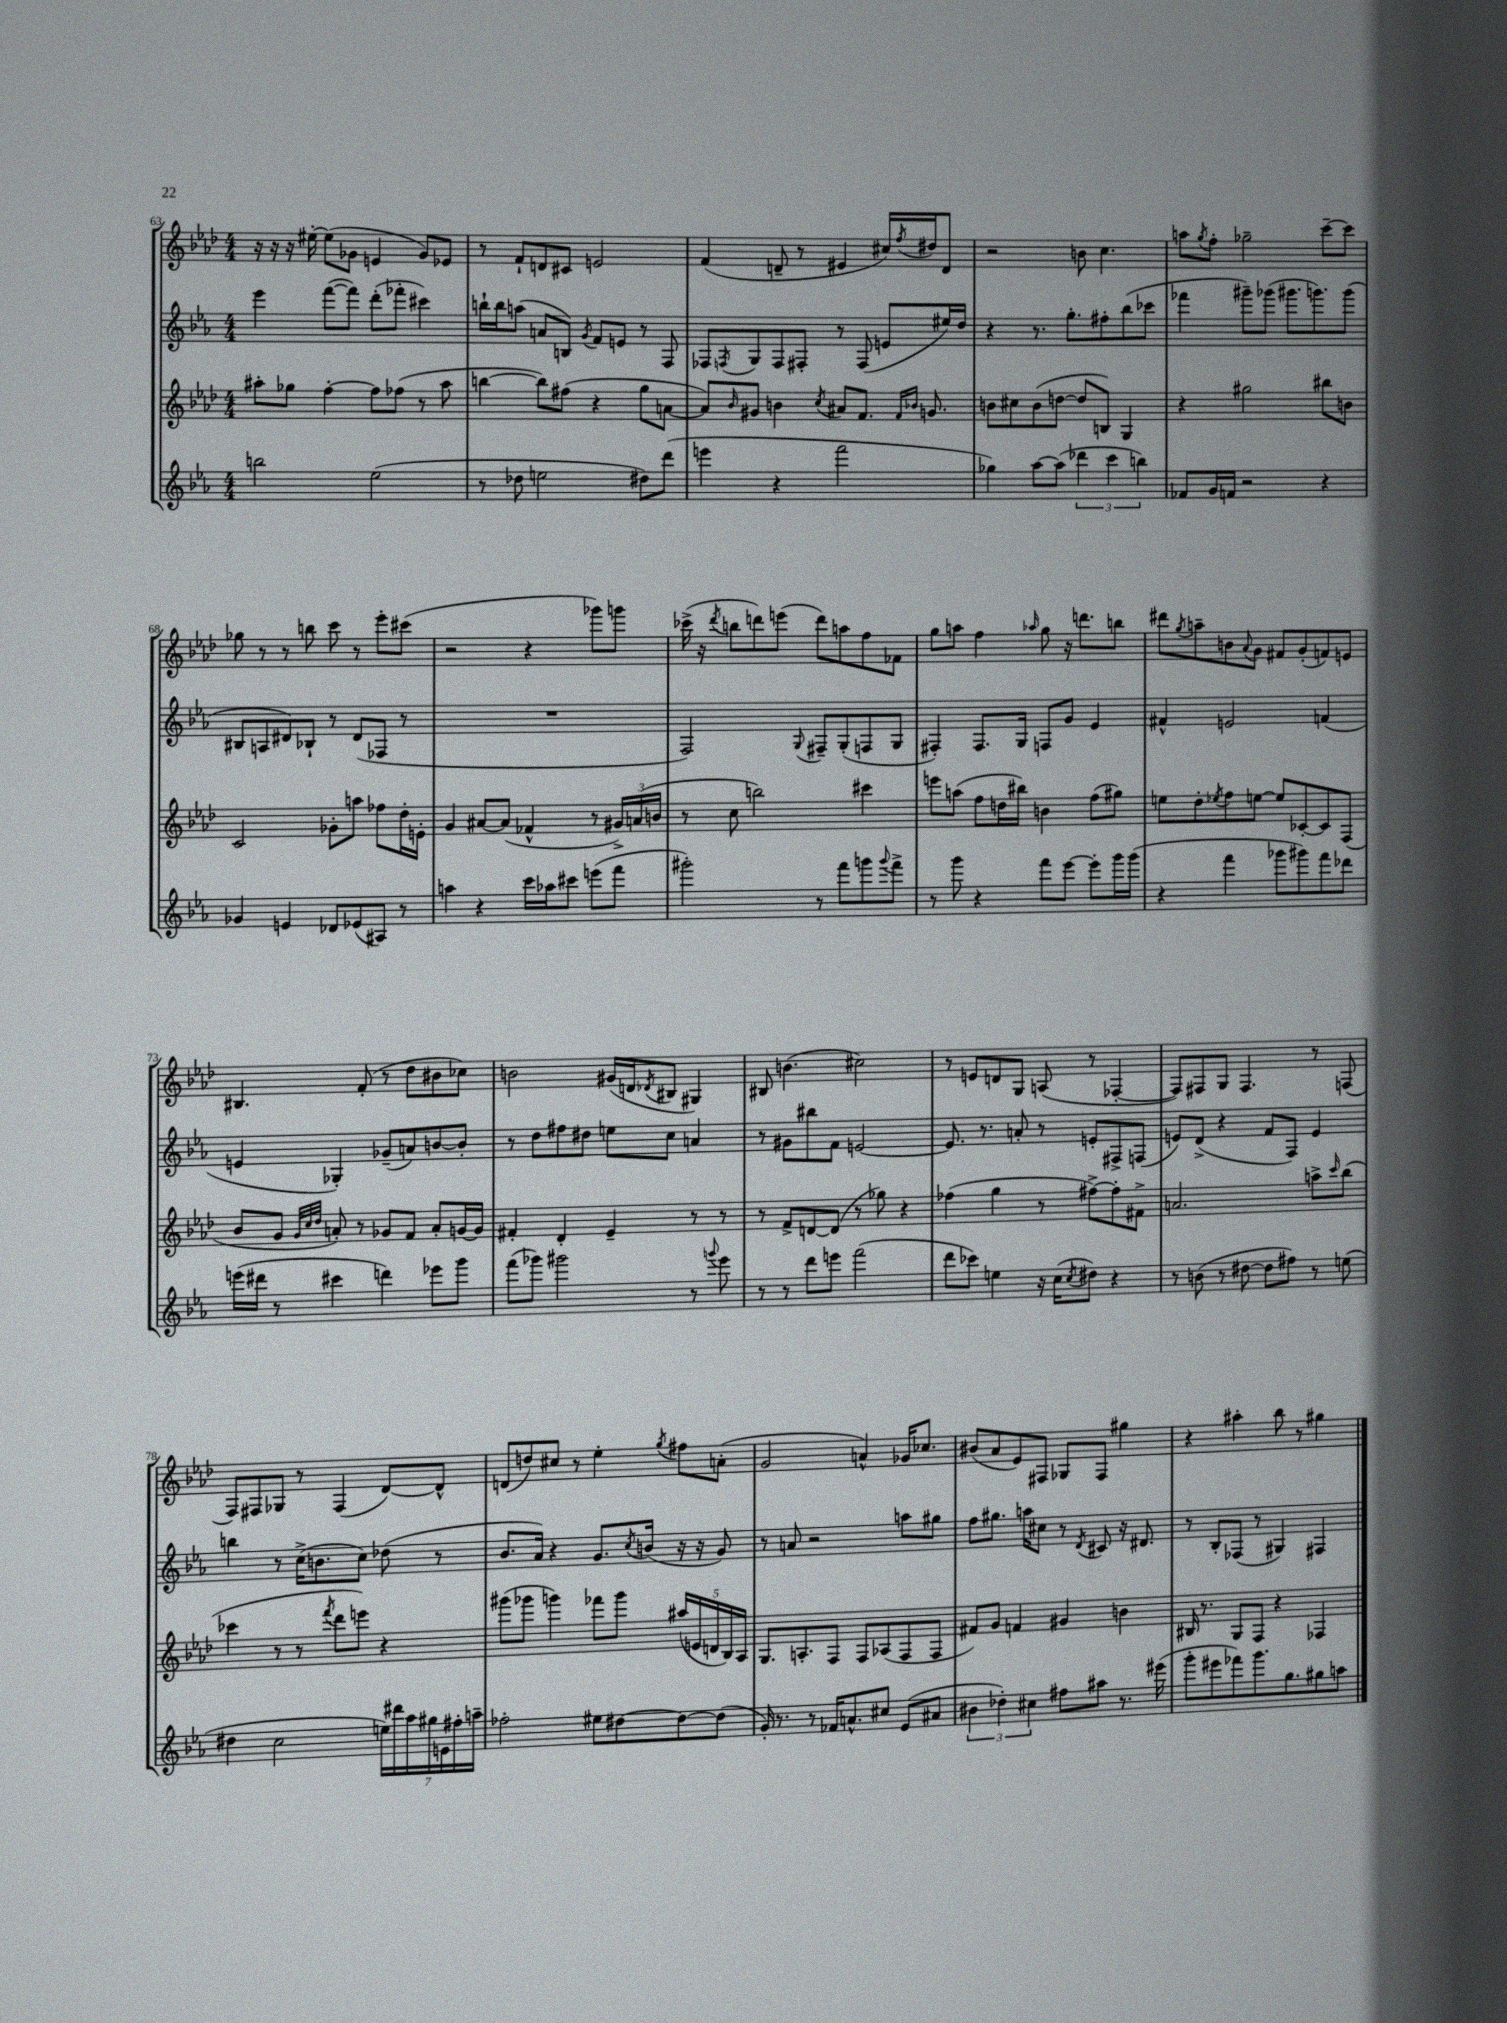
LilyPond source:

<<
\new StaffGroup <<
\new Staff = "s0" {
    \clef treble \key aes \major \numericTimeSignature \time 4/4
    r16 r16 r16 eis''16~-. eis''8( ges'8 e'4 ges'8) ees'8 |
    r8 f'8-! d'8 cis'8 e'2 |
    f'4( d'8-- r8 eis'4 cis''16) \acciaccatura { f''8 } dis''16 d'8 |
    r2 b'8 c''4. |
    a''8 \acciaccatura { g''8 } f''8-. ges''2-- c'''8~-- c'''8 |
    ges''8 r8 r8 b''8 c'''8 r8 ees'''8-. cis'''8( |
    r2 r4 ges'''8) g'''8 |
    ces'''16->( r16 \acciaccatura { des'''8 } b''8 d'''8) e'''8( d'''8) a''8 f''8 fes'8 |
    g''8 a''8 f''4 \grace { aes''16 } g''8 r16 d'''8. b''8 |
    dis'''8 \acciaccatura { g''8 } a''8-- b'8 \appoggiatura { aes'8 } g'8 fis'8 g'8-.( f'8) e'8 |
    bis4. f'8-.( r8 des''8 bis'8 ces''8) |
    b'2 gis'16( d'16 \acciaccatura { des'8 } bis8 gis4) |
    bis8 b'4.( cis''2) |
    r8 e'8 d'8 g8 a8( r8 fes4~-. |
    fes8) fis8 g8 fis4. r8 f8( |
    f8) fis8 ges8 r8 fis4( des'8~) des'8-^ |
    d'8( d''8) cis''8 r8 ees''4-. \acciaccatura { g''8 } fis''8 a'8-.( |
    g'2 a'4-^) ges'16 ces''8. |
    bis'8( aes'8 ees'8) fis8 ges8 fis8 gis''4 |
    r4 ais''4-. bes''8 r8 gis''4 \bar "|." |
}
\new Staff = "s1" {
    \clef treble \key ees \major \numericTimeSignature \time 4/4
    ees'''4 f'''8~( f'''8) d'''8-.( fes'''8-. cis'''4) |
    b''16-! b''16 a''8( a'8 b8) \acciaccatura { g'8 } f'8 e'8 r8 f8 |
    fes8 \acciaccatura { f8 } g8 f8 fis8-. r8 fis8( e'8 eis''16) d''16 |
    r4 r8. g''8.-. fis''8-. bes''8( ces'''8 |
    fes'''4 gis'''8--) ges'''8( gis'''8. g'''8.) g'''8( |
    bis8 a8 dis'8) bes8-! r8 dis'8( fes8 r8 |
    R1 |
    f2) \appoggiatura { g8 } fis8-- g8-.( f8 g8 |
    fis4-.) fis8. g16 f8 g'8 ees'4 |
    fis'4-^ e'2 f'4( |
    e'4 ges4-.) ges'8--( a'8) b'8~ b'8-. |
    r8 d''8 fis''8 dis''8 e''8 c''8 a'4 |
    r8 gis'8 bis''8 f'8 e'2~ |
    e'8. r8. a'8-. r8 e'8-. fis8-> f8( |
    e'8) d'8->( r4 f'8 f8) e'4 |
    b''4 r8 c''16->( b'8. c''8) des''8( r8 |
    bes'8. aes'16) r4 g'8. \acciaccatura { c''8 } b'16( r16 r16 g'8) |
    r8 a'8 r2 a''8 gis''8 |
    f''8 gis''8. a''16 cis''8 r8 \acciaccatura { d'8 } cis'8 r16 dis'8. |
    r8 bes8-. fes8( r8 gis4) fis4 \bar "|." |
}
\new Staff = "s2" {
    \clef treble \key aes \major \numericTimeSignature \time 4/4
    ais''8-. ges''8 f''4~-. f''8 fes''8( r8 ais''8 |
    b''4~ b''8) fis''8( r4 g''8 a'8~ |
    a'8) \grace { bes'16 } gis'8 b'4 \acciaccatura { c''8 } ais'8 f'8. \grace { f'16 bes'16 } g'8. |
    b'8 cis''8 b'8( d''8~ d''8 b8) g4 |
    r4 gis''2 bis''8 b'8 |
    c'2 ges'8-. a''8 fes''8 des''16-. e'16-. |
    g'4 ais'8~ ais'8( fes'4-^ r8 \tuplet 3/2 { gis'16->) a'16( b'16 } |
    r8 c''8 b''2) cis'''4 |
    e'''8 a''8( f''8 d''16 bis''16) b'4 f''8( gis''8) |
    e''8 des''8-. \acciaccatura { ees''8 } f''8 e''8~ e''8 ces'8~-. ces'8 f8( |
    bes'8 g'8 \grace { g'32 c''32 des''32 } a'8-.) r8 ges'8 f'8 a'8-. g'16~ g'16 |
    fis'4-. des'4-. ees'4-- r8 r8 |
    r8 f'8-> d'8~ d'8( r8 ges''8) r4 |
    fes''4( g''4 r8 fis''8~->) fis''8-. fis'8-> |
    a'2. a''8-> \grace { c'''16 } bes''8( |
    ces'''4 r8 r8 \acciaccatura { f'''8 } des'''8 e'''8) r4 |
    gis'''8( ges'''8 g'''4) fes'''8 g'''8 \tuplet 5/4 { ais''16( e'16 d'16 bes16) aes16 } |
    g8. a8.-. f8 f8 aes8( f8 f8 |
    fis'8) g'8 f'4 gis'4 b'4 |
    bis16 r8. g8 f8 r4 fes4 \bar "|." |
}
\new Staff = "s3" {
    \clef treble \key ees \major \numericTimeSignature \time 4/4
    b''2 ees''2( |
    r8 des''8 e''2 dis''8) d'''8( |
    e'''4 r4 f'''2 |
    ges''4) aes''8~ aes''8( \tuplet 3/2 { des'''4 c'''4 b''4) } |
    fes'8 g'16 f'16 r2 r4 |
    ges'4 e'4 des'8 ees'8( ais8) r8 |
    a''4 r4 c'''16 aes''16 cis'''8 e'''8( f'''8 |
    gis'''2-.) r8 f'''8 g'''8 \appoggiatura { g'''8 } f'''8-> |
    r8 g'''8 r4 f'''8 ees'''8~ ees'''8-. g'''16 g'''16( |
    r4 f'''4 ges'''8 gis'''8) f'''8 des'''8 |
    e'''16( dis'''16 r8 cis'''4 d'''4) ees'''8 g'''8 |
    f'''8( ges'''8) gis'''2 r8 \appoggiatura { g'''8 } ees'''8 |
    r8 r8 d'''8 e'''8 f'''2( |
    d'''8 ces'''8) e''4 r16 c''16( \acciaccatura { c''8 } dis''8) r4 |
    r8 b'8( r8 dis''8~ dis''8 fis''8) r8 e''8( |
    dis''4 c''2 \tuplet 7/4 { e''16) dis'''16 aes''16 gis''16 e'16 fis''16-. a''16-- } |
    fes''2-. eis''8 dis''8~ dis''8~ dis''8( |
    g'16-.) r8. r8 fes'16 a'8.-^ cis''8 ees'8( ais'8 |
    \tuplet 3/2 { bis'4 des''4-.) cis''4 } fis''8 ais''8 r8. eis'''16( |
    g'''8-. eis'''8 fes'''8) g'''8. g''8. gis''8 a''8 \bar "|." |
}
>>
>>
\layout { \context { \Score currentBarNumber = #63 } }
